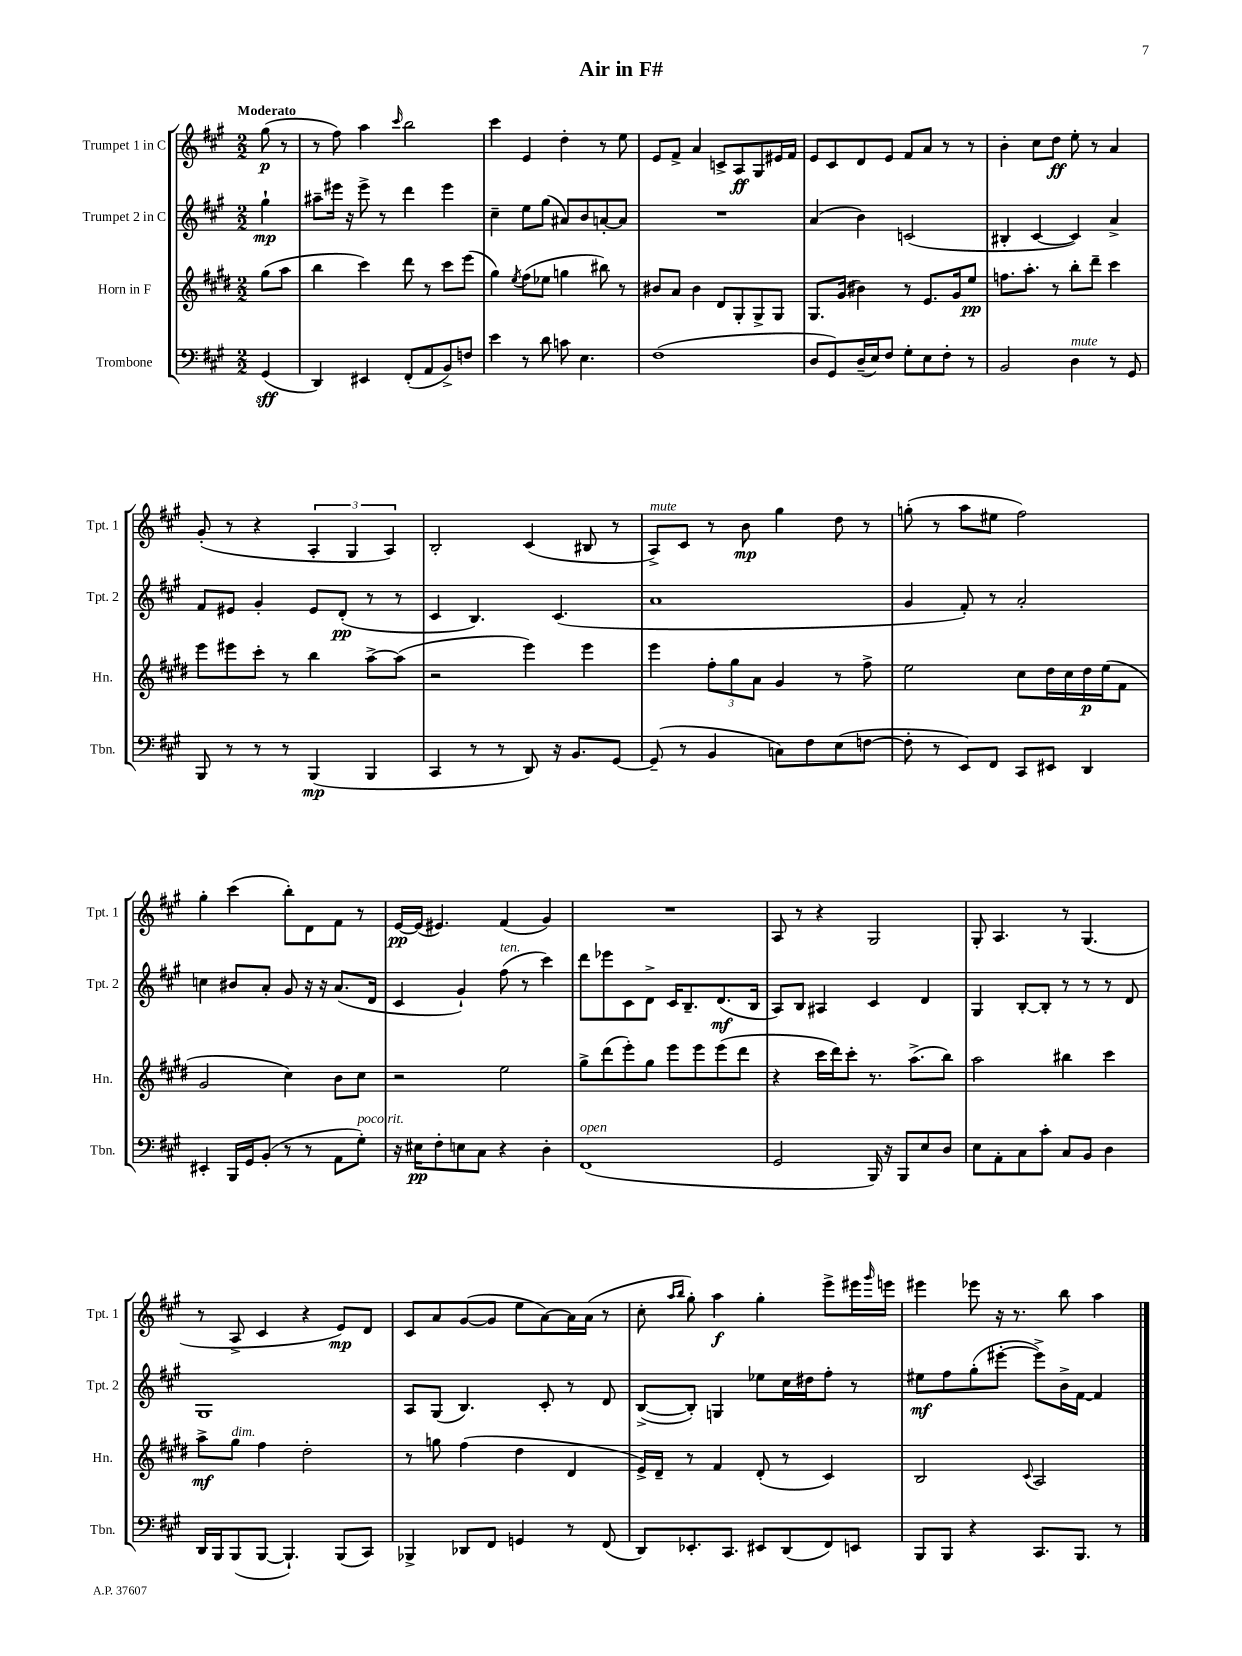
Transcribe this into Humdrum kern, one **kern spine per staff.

**kern	**dynam	**kern	**dynam	**kern	**dynam	**kern	**dynam
*part4	*part4	*part3	*part3	*part2	*part2	*part1	*part1
*staff4	*staff4	*staff3	*staff3	*staff2	*staff2	*staff1	*staff1
*I"Trombone	*	*I"Horn in F	*	*I"Trumpet 2 in C	*	*I"Trumpet 1 in C	*
*I'Tbn.	*	*I'Hn.	*	*I'Tpt. 2	*	*I'Tpt. 1	*
*clefF4	*	*clefG2	*	*clefG2	*	*clefG2	*
*k[f#c#g#]	*	*k[f#c#g#d#]	*	*k[f#c#g#]	*	*k[f#c#g#]	*
*M2/2	*	*M2/2	*	*M2/2	*	*M2/2	*
=	=	=	=	=	=	=	=
!	!	!	!	!	!	!LO:TX:a:B:t=Moderato	!
(4GG#/	sff	(8gg#\L	.	4gg#`\	mp	(8gg#\	p
.	.	8aa\J	.	.	.	8r	.
=1	=1	=1	=1	=1	=1	=1	=1
4DD/)	.	4bb\	.	8aa#X~\L	.	8r	.
.	.	.	.	16eee#X\Jk	.	8ff#\)	.
.	.	.	.	16r	.	.	.
4EE#X/	.	4ccc#\)	.	8eee#^\	.	4aa\	.
.	.	.	.	8r	.	.	.
.	.	.	.	.	.	16qqccc#/	.
(8FF#'/L	.	8ddd#\	.	4ddd\	.	2bb\	.
8AA/	.	8r	.	.	.	.	.
8BB^/)	.	8ccc#\L	.	4eee#\	.	.	.
8Fn/J	.	(8eee\J	.	.	.	.	.
=2	=2	=2	=2	=2	=2	=2	=2
4e\	.	4gg#\)	.	4cc#~\	.	4ccc#\	.
.	.	8qee/	.	.	.	.	.
8r	.	(8ff#\L	.	8ee\L	.	4e/	.
8d\	.	8ee-X\J	.	(8gg#\J	.	.	.
8cn\	.	4ggn\	.	8a#X/L)	.	4dd'\	.
4.E\	.	.	.	8b/	.	.	.
.	.	8bb#X\)	.	[8an'/	.	8r	.
.	.	8r	.	8a/J]	.	8ee\	.
=3	=3	=3	=3	=3	=3	=3	=3
(1F#	.	8b#X/L	.	1r	.	8e/L	.
.	.	8a/J	.	.	.	8f#^/J	.
.	.	4b#\	.	.	.	4a/	.
.	.	8d#/L	.	.	.	8cn^/L	.
.	.	8G#'/	.	.	.	8A/	ff
.	.	8G#^/	.	.	.	8G#/	.
.	.	8G#/J	.	.	.	16e#X/L	.
.	.	.	.	.	.	16f#/JJ	.
=4	=4	=4	=4	=4	=4	=4	=4
8D/L	.	8.G#/L	.	(4a/	.	8e/L	.
8GG#/)	.	.	.	.	.	8c#/	.
.	.	(16g#/Jk	.	.	.	.	.
(16D~/L	.	4b#X\)	.	4b\)	.	8d/	.
16E/J)	.	.	.	.	.	.	.
8F#/J	.	.	.	.	.	8e/J	.
8G#'\L	.	8r	.	(2cn/	.	8f#/L	.
8E\	.	8.e/L	.	.	.	8a/J	.
8F#'\J	.	.	.	.	.	8r	.
.	.	16g#/k	.	.	.	.	.
8r	.	8ee/J	pp	.	.	8r	.
=5	=5	=5	=5	=5	=5	=5	=5
2BB/	.	8.ffn\L	.	4B#X'/	.	4b'\	.
.	.	8.aa'\J	.	.	.	.	.
.	.	.	.	[4c#/	.	8cc#\L	.
.	.	8r	.	.	.	8dd\J	ff
!LO:TX:a:i:t=mute	!	!	!	!	!	!	!
4D\	.	8bb'\L	.	4c#/])	.	8ee'\	.
.	.	8ddd#~\J	.	.	.	8r	.
8r	.	4ccc#\	.	4a^/	.	4a/	.
8GG#/	.	.	.	.	.	.	.
!!LO:LB:g=z
=6	=6	=6	=6	=6	=6	=6	=6
8BBB/	.	8eee\L	.	8f#/L	.	(8g#'/	.
8r	.	8eee#X\	.	8e#X/J	.	8r	.
8r	.	8ccc#'\J	.	4g#'/	.	4r	.
8r	.	8r	.	.	.	.	.
(4BBB/	mp	4bb\	.	8e#/L	.	6A'/	.
.	.	.	.	(8d'/J	pp	.	.
.	.	.	.	.	.	6G#/	.
4BBB/	.	[8aa^\L	.	8r	.	.	.
.	.	.	.	.	.	6A/)	.
.	.	(8aa\J]	.	8r	.	.	.
=7	=7	=7	=7	=7	=7	=7	=7
4CC#/	.	2r	.	4c#/	.	2B'/	.
8r	.	.	.	4.B/)	.	.	.
8r	.	.	.	.	.	.	.
8DD/)	.	4eee\)	.	.	.	(4c#/	.
16r	.	.	.	(4.c#/	.	.	.
8.BB/L	.	.	.	.	.	.	.
.	.	4eee\	.	.	.	8B#X/	.
[8GG#/J	.	.	.	.	.	8r	.
=8	=8	=8	=8	=8	=8	=8	=8
!	!	!	!	!	!	!LO:TX:a:i:t=mute	!
(8GG#~/]	.	4eee\	.	1a	.	8A^/L)	.
8r	.	.	.	.	.	8c#/J	.
4BB/	.	12ff#'\L	.	.	.	8r	.
.	.	12gg#\	.	.	.	.	.
.	.	.	.	.	.	8b\	mp
.	.	12a\J	.	.	.	.	.
8Cn\L)	.	4g#/	.	.	.	4gg#\	.
8F#\	.	.	.	.	.	.	.
(8E\	.	8r	.	.	.	8dd\	.
[8Fn\J	.	8ff#^\	.	.	.	8r	.
=9	=9	=9	=9	=9	=9	=9	=9
8F'\]	.	2ee\	.	4g#/	.	(8ggn'\	.
8r	.	.	.	.	.	8r	.
8EE/L)	.	.	.	8f#'/)	.	8aa\L	.
8FF#/J	.	.	.	8r	.	8ee#X\J	.
8CC#/L	.	8cc#\L	.	2a'/	.	2ff#\)	.
8EE#X/J	.	16dd#\L	.	.	.	.	.
.	.	16cc#\	.	.	.	.	.
4DD/	.	16dd#\	p	.	.	.	.
.	.	(16ee\J	.	.	.	.	.
.	.	8f#\J	.	.	.	.	.
!!LO:LB:g=z
=10	=10	=10	=10	=10	=10	=10	=10
4EE#X'/	.	2g#/	.	4ccn\	.	4gg#'\	.
16BBB/LL	.	.	.	8b#X/L	.	(4ccc#\	.
16GG#/J	.	.	.	.	.	.	.
(8BB'/J	.	.	.	8a'/J	.	.	.
8r	.	4cc#\)	.	8g#/	.	8bb'\L)	.
8r	.	.	.	16r	.	8d\	.
.	.	.	.	16r	.	.	.
8AA\L	.	8b\L	.	(8.a/L	.	8f#\J	.
!LO:TX:a:i:t=poco rit.	!	!	!	!	!	!	!
8G#'\J)	.	8cc#\J	.	.	.	8r	.
.	.	.	.	16d/Jk	.	.	.
=11	=11	=11	=11	=11	=11	=11	=11
16r	.	2r	.	4c#/	.	[16e/LL	pp
16E#X\KL	pp	.	.	.	.	(16e/JJ]	.
8F#'\	.	.	.	.	.	4.e#X/)	.
8En\	.	.	.	4g#`/)	.	.	.
8C#\J	.	.	.	.	.	.	.
!	!	!	!	!LO:TX:a:i:t=ten.	!	!	!
4r	.	2ee\	.	(8ff#\	.	(4f#/	.
.	.	.	.	8r	.	.	.
4D'\	.	.	.	4ccc#\)	.	4g#/)	.
=12	=12	=12	=12	=12	=12	=12	=12
!LO:TX:a:i:t=open	!	!	!	!	!	!	!
(1FF#	.	8gg#^\L	.	8ddd\L	.	1r	.
.	.	(8ddd#\	.	8eee-X\	.	.	.
.	.	8eee'\)	.	8c#\	.	.	.
.	.	8gg#\J	.	8d^\J	.	.	.
.	.	8eee\L	.	16c#/KL	.	.	.
.	.	.	.	8.B~/	.	.	.
.	.	8eee\	.	.	.	.	.
.	.	(8eee\	.	(8.d/	mf	.	.
.	.	8ddd#\J	.	.	.	.	.
.	.	.	.	16B/Jk	.	.	.
=13	=13	=13	=13	=13	=13	=13	=13
2GG#/	.	4r	.	8A/L)	.	8A/	.
.	.	.	.	8B/J	.	8r	.
.	.	16ccc#\LL	.	4A#X/	.	4r	.
.	.	16ddd#\J)	.	.	.	.	.
.	.	8ccc#'\J	.	.	.	.	.
16BBB/)	.	8.r	.	4c#/	.	2G#/	.
16r	.	.	.	.	.	.	.
8BBB/L	.	.	.	.	.	.	.
.	.	(8.aa^\L	.	.	.	.	.
8E/	.	.	.	4d/	.	.	.
8D/J	.	8bb\J)	.	.	.	.	.
=14	=14	=14	=14	=14	=14	=14	=14
8E\L	.	2aa\	.	4G#/	.	8G#'/	.
8AA'\	.	.	.	.	.	4.A/	.
8C#\	.	.	.	[8B'/L	.	.	.
8c#'\J	.	.	.	8B'/J]	.	.	.
8C#/L	.	4bb#X\	.	8r	.	8r	.
8BB/J	.	.	.	8r	.	(4.G#/	.
4D\	.	4ccc#\	.	8r	.	.	.
.	.	.	.	8d/	.	.	.
!!LO:LB:g=z
=15	=15	=15	=15	=15	=15	=15	=15
16DD/LL	.	8aa^\L	mf	1G#	.	8r	.
16BBB/J	.	.	.	.	.	.	.
!	!	!LO:TX:a:i:t=dim.	!	!	!	!	!
(8BBB/	.	8gg#\J	.	.	.	8A^/	.
[8BBB/J	.	4ff#\	.	.	.	4c#/	.
4.BBB`/])	.	.	.	.	.	.	.
.	.	2dd#'\	.	.	.	4r	.
(8BBB/L	.	.	.	.	.	8e/L)	mp
8CC#/J)	.	.	.	.	.	8d/J	.
=16	=16	=16	=16	=16	=16	=16	=16
4BBB-X^/	.	8r	.	8A/L	.	8c#/L	.
.	.	8ggn\	.	(8G#/J	.	8a/	.
8DD-X/L	.	(4ff#\	.	4.B/)	.	([8g#/	.
8FF#/J	.	.	.	.	.	8g#/J]	.
4GGn/	.	4dd#\	.	.	.	8ee\L	.
.	.	.	.	8c#'/	.	[8a\)	.
8r	.	4d#/	.	8r	.	16a\L]	.
.	.	.	.	.	.	(16a\JJ	.
(8FF#/	.	.	.	8d/	.	8r	.
=17	=17	=17	=17	=17	=17	=17	=17
8DD/L)	.	16e^/LL)	.	([8B^/L	.	8cc#'\	.
.	.	16d#~/JJ	.	.	.	.	.
.	.	.	.	.	.	16qqaa/LL	.
.	.	.	.	.	.	16qqbb/JJ	.
8.EE-X'/	.	8r	.	8B'/J])	.	8gg#'\)	.
.	.	4f#/	.	4Gn/	.	4aa\	f
8.CC#/J	.	.	.	.	.	.	.
8EE#X/L	.	(8d#'/	.	8ee-X\L	.	4gg#'\	.
(8DD/	.	8r	.	16cc#\L	.	.	.
.	.	.	.	16dd#X\J	.	.	.
8FF#/)	.	4c#/)	.	8ff#'\J	.	8eee^\L	.
8EEn/J	.	.	.	8r	.	16eee#X\L	.
.	.	.	.	.	.	16qqggg#/	.
.	.	.	.	.	.	16eeen\JJ	.
=18	=18	=18	=18	=18	=18	=18	=18
8BBB/L	.	2B/	.	8ee#X\L	mf	4eee#X\	.
8BBB/J	.	.	.	8ff#\	.	.	.
4r	.	.	.	(8gg#'\	.	8eee-X\	.
.	.	.	.	[8eee#X'\J	.	16r	.
.	.	.	.	.	.	8.r	.
.	.	8qqc#/	.	.	.	.	.
8.CC#/L	.	2A/	.	8eee#^\L])	.	.	.
.	.	.	.	16b^\L	.	8bb\	.
8.BBB/J	.	.	.	[16f#\JJ	.	.	.
.	.	.	.	4f#/]	.	4aa\	.
8r	.	.	.	.	.	.	.
==	==	==	==	==	==	==	==
*-	*-	*-	*-	*-	*-	*-	*-
